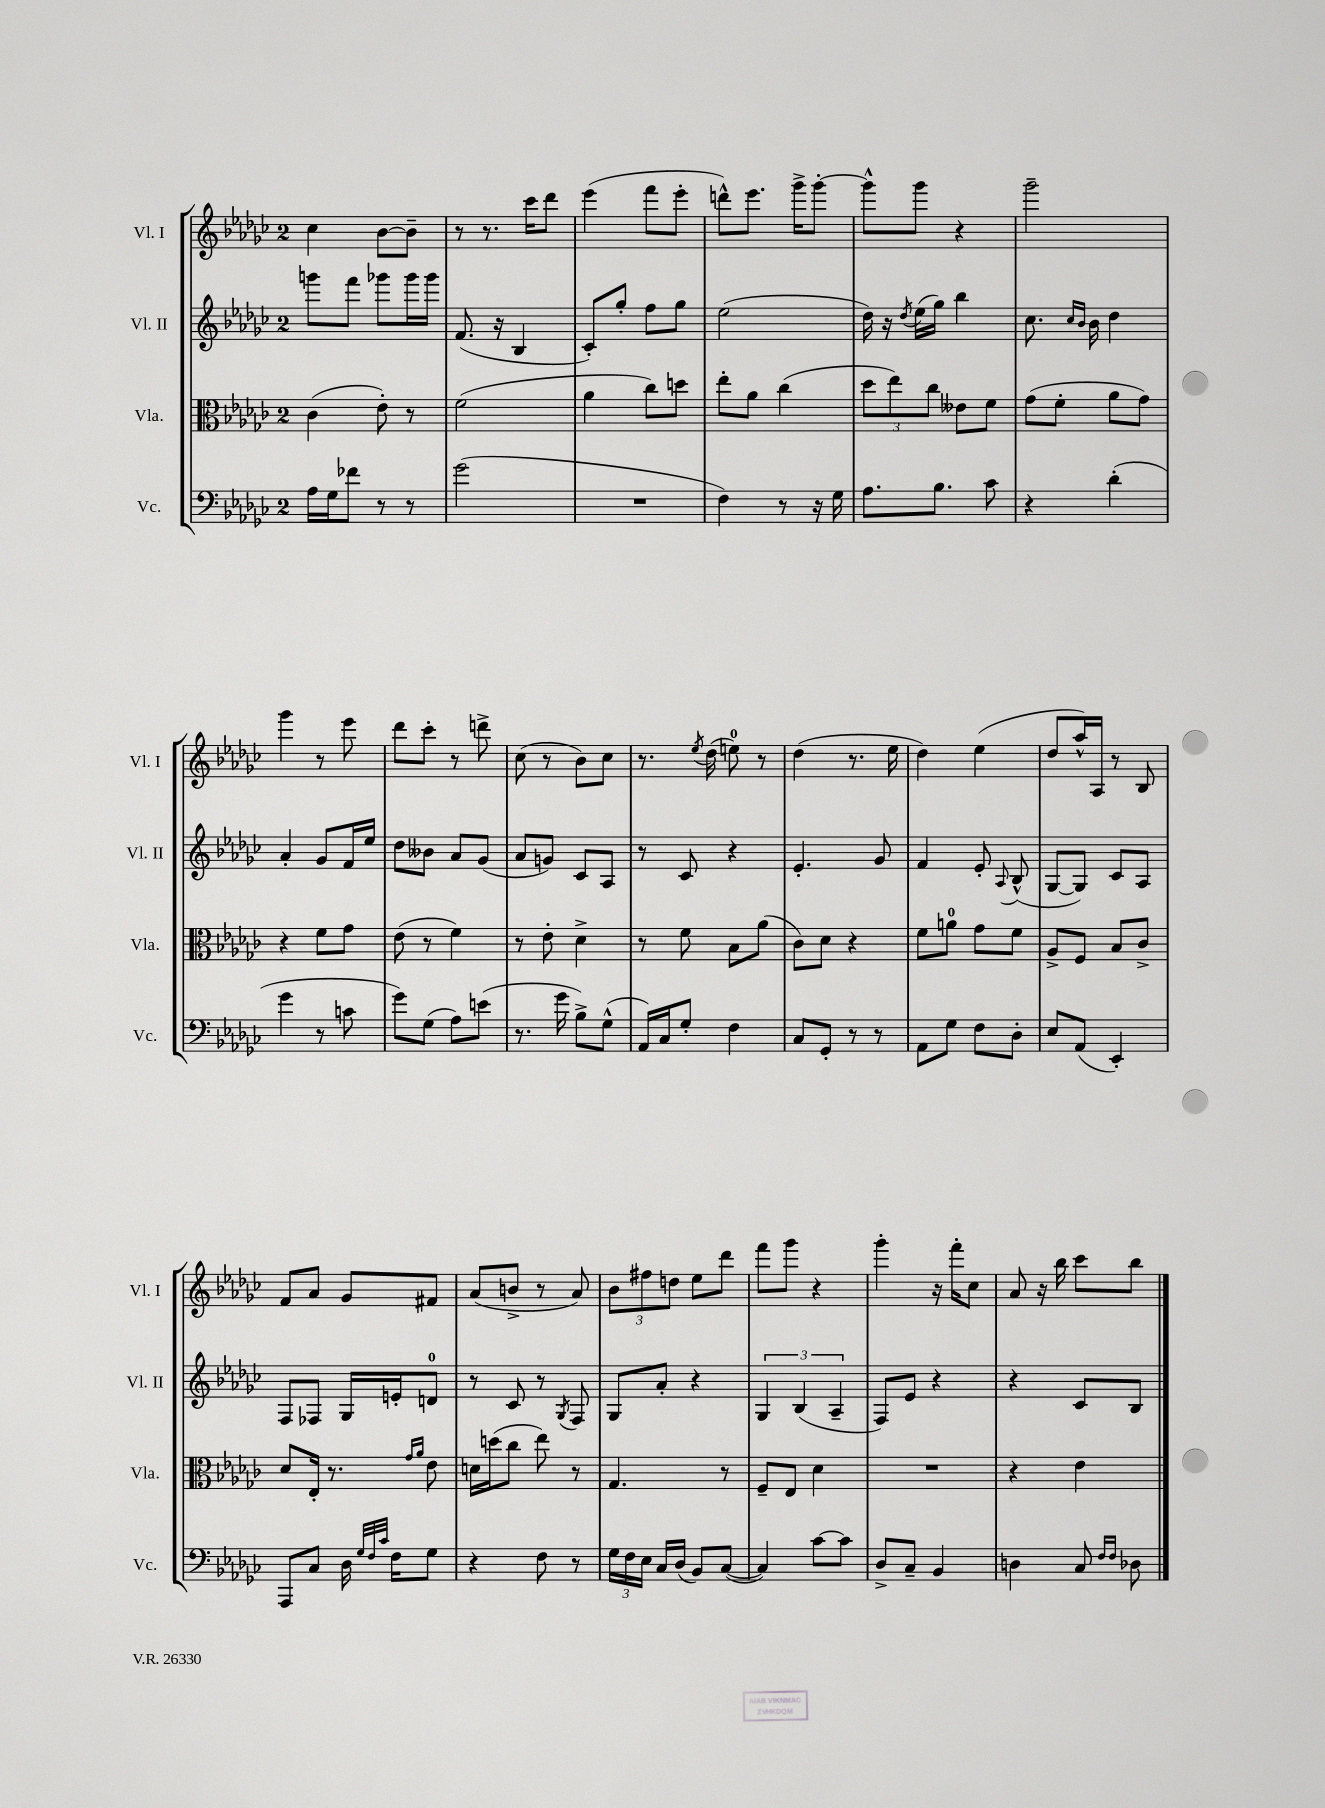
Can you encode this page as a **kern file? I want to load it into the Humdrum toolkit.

**kern	**kern	**kern	**kern
*part4	*part3	*part2	*part1
*staff4	*staff3	*staff2	*staff1
*I"Vc.	*I"Vla.	*I"Vl. II	*I"Vl. I
*I'Vc.	*I'Vla.	*I'Vl. II	*I'Vl. I
*clefF4	*clefC3	*clefG2	*clefG2
*k[b-e-a-d-g-c-]	*k[b-e-a-d-g-c-]	*k[b-e-a-d-g-c-]	*k[b-e-a-d-g-c-]
*M2/4	*M2/4	*M2/4	*M2/4
=75	=75	=75	=75
16A-\LL	(4c-\	8gggn\L	4cc-\
16G-\J	.	.	.
8f-X\J	.	8fff\J	.
8r	8e-'\)	8ggg-X\L	[8b-\L
8r	8r	16ggg-\L	8b-~\J]
.	.	16ggg-\JJ	.
=76	=76	=76	=76
(2g-\	(2f\	(8.f/	8r
.	.	.	8.r
.	.	16r	.
.	.	4B-/	.
.	.	.	16ccc-\KL
.	.	.	8ddd-\J
=77	=77	=77	=77
2r	4a-\	8c-'/L)	(4eee-\
.	.	8gg-'/J	.
.	8cc-\L)	8ff\L	8fff\L
.	8ddn\J	8gg-\J	8eee-'\J
=78	=78	=78	=78
4F\)	8ee-'\L	(2ee-\	8dddn^^\L)
.	8a-\J	.	8.eee-\J
8r	(4cc-\	.	.
.	.	.	16ggg-^\KL
16r	.	.	[8ggg-'\J
16G-\	.	.	.
=79	=79	=79	=79
8.A-\L	12dd-\L	16dd-\)	8ggg-^^\L]
.	.	16r	.
.	12ee-\)	.	.
.	.	8qdd-/	.
.	.	(16ee-\LL	8ggg-\J
.	12cc-\J	.	.
8.B-\J	.	16gg-\JJ)	.
.	8e--X\L	4bb-\	4r
8c-\	8f\J	.	.
=80	=80	=80	=80
4r	(8g-\L	8.cc-\	2ggg-~\
.	8f'\J	.	.
.	.	16qqcc-/LL	.
.	.	16qqb-/JJ	.
.	.	16b-\	.
(4d-'\	8a-\L	4dd-\	.
.	8g-\J)	.	.
!!LO:LB:g=z
=81	=81	=81	=81
4g-\	4r	4a-'/	4ggg-\
8r	8f\L	8g-/L	8r
8cn\	8g-\J	16f/L	8eee-\
.	.	16ee-/JJ	.
=82	=82	=82	=82
8g-\L)	(8e-\	8dd-\L	8ddd-\L
(8G-\J	8r	8b--X\J	8ccc-'\J
8A-\L)	4f\)	8a-/L	8r
(8en\J	.	(8g-/J	8dddn^\
=83	=83	=83	=83
8.r	8r	8a-/L	(8cc-\
.	8e-'\	8gn/J)	8r
16g-\	.	.	.
8B-^\L)	4d-^\	8c-/L	8b-\L)
(8G-^^\J	.	8A-/J	8cc-\J
=84	=84	=84	=84
16AA-/LL)	8r	8r	8.r
16C-/J	.	.	.
8G-'/J	8f\	8c-/	.
.	.	.	8qee-/
.	.	.	(16dd-\
4F\	8B-\L	4r	8een\)
.	(8a-\J	.	8r
=85	=85	=85	=85
8C-/L	8c-\L)	4.e-'/	(4dd-\
8GG-'/J	8d-\J	.	.
8r	4r	.	8.r
8r	.	8g-/	.
.	.	.	16ee-\
=86	=86	=86	=86
8AA-\L	8f\L	4f/	4dd-\)
8G-\J	8an\J	.	.
8F\L	8g-\L	8e-'/	(4ee-\
.	.	8qqA-/	.
8D-'\J	8f\J	(8B-^^/	.
=87	=87	=87	=87
8E-/L	8A-^/L	[8G-/L	8dd-/L
(8AA-/J	8F/J	8G-/J])	16aa-^^/L)
.	.	.	16A-/JJ
4EE-'/)	8B-/L	8c-/L	8r
.	8c-^/J	8A-/J	8B-/
!!LO:LB:g=z
=88	=88	=88	=88
8AAA-/L	8d-/L	8F/L	8f/L
8C-/J	16E-'/Jk	8F-X/J	8a-/J
.	8.r	.	.
16D-\	.	16G-/LL	8g-/L
32qqG-/LLL	.	.	.
32qqF/	.	.	.
32qqc-/JJJ	.	.	.
16F\KL	.	16en'/J	.
.	16qqg-/LL	.	.
.	16qqa-/JJ	.	.
8G-\J	8e-\	8dn/J	8f#X/J
=89	=89	=89	=89
4r	16dn\LL	8r	(8a-/L
.	(16ddn\J	.	.
.	8cc-\J	8c-/	8bn^/J
8F\	8ee-\)	8r	8r
.	.	8qG-/	.
8r	8r	8F/	8a-/)
=90	=90	=90	=90
24G-\LL	4.G-/	8G-/L	12b-\L
24F\	.	.	.
24E-\JJ	.	.	12ff#X\
16C-/LL	.	8a-'/J	.
.	.	.	12ddn\J
(16D-/JJ	.	.	.
8BB-/L)	.	4r	8ee-\L
([8C-/J	8r	.	8ddd-\J
=91	=91	=91	=91
4C-/])	8F~/L	6G-/	8fff\L
.	8E-/J	.	8ggg-\J
.	.	(6B-/	.
[8c-\L	4d-\	.	4r
.	.	6A-~/	.
8c-\J]	.	.	.
=92	=92	=92	=92
8D-^/L	2r	8F/L)	4ggg-'\
8C-~/J	.	8e-/J	.
4BB-/	.	4r	16r
.	.	.	16fff'\KL
.	.	.	8cc-\J
=93	=93	=93	=93
4Dn\	4r	4r	8a-/
.	.	.	16r
.	.	.	16bb-\
8C-/	4e-\	8c-/L	8ccc-\L
16qqF/LL	.	.	.
16qqF/JJ	.	.	.
8D-X\	.	8B-/J	8bb-\J
==	==	==	==
*-	*-	*-	*-
